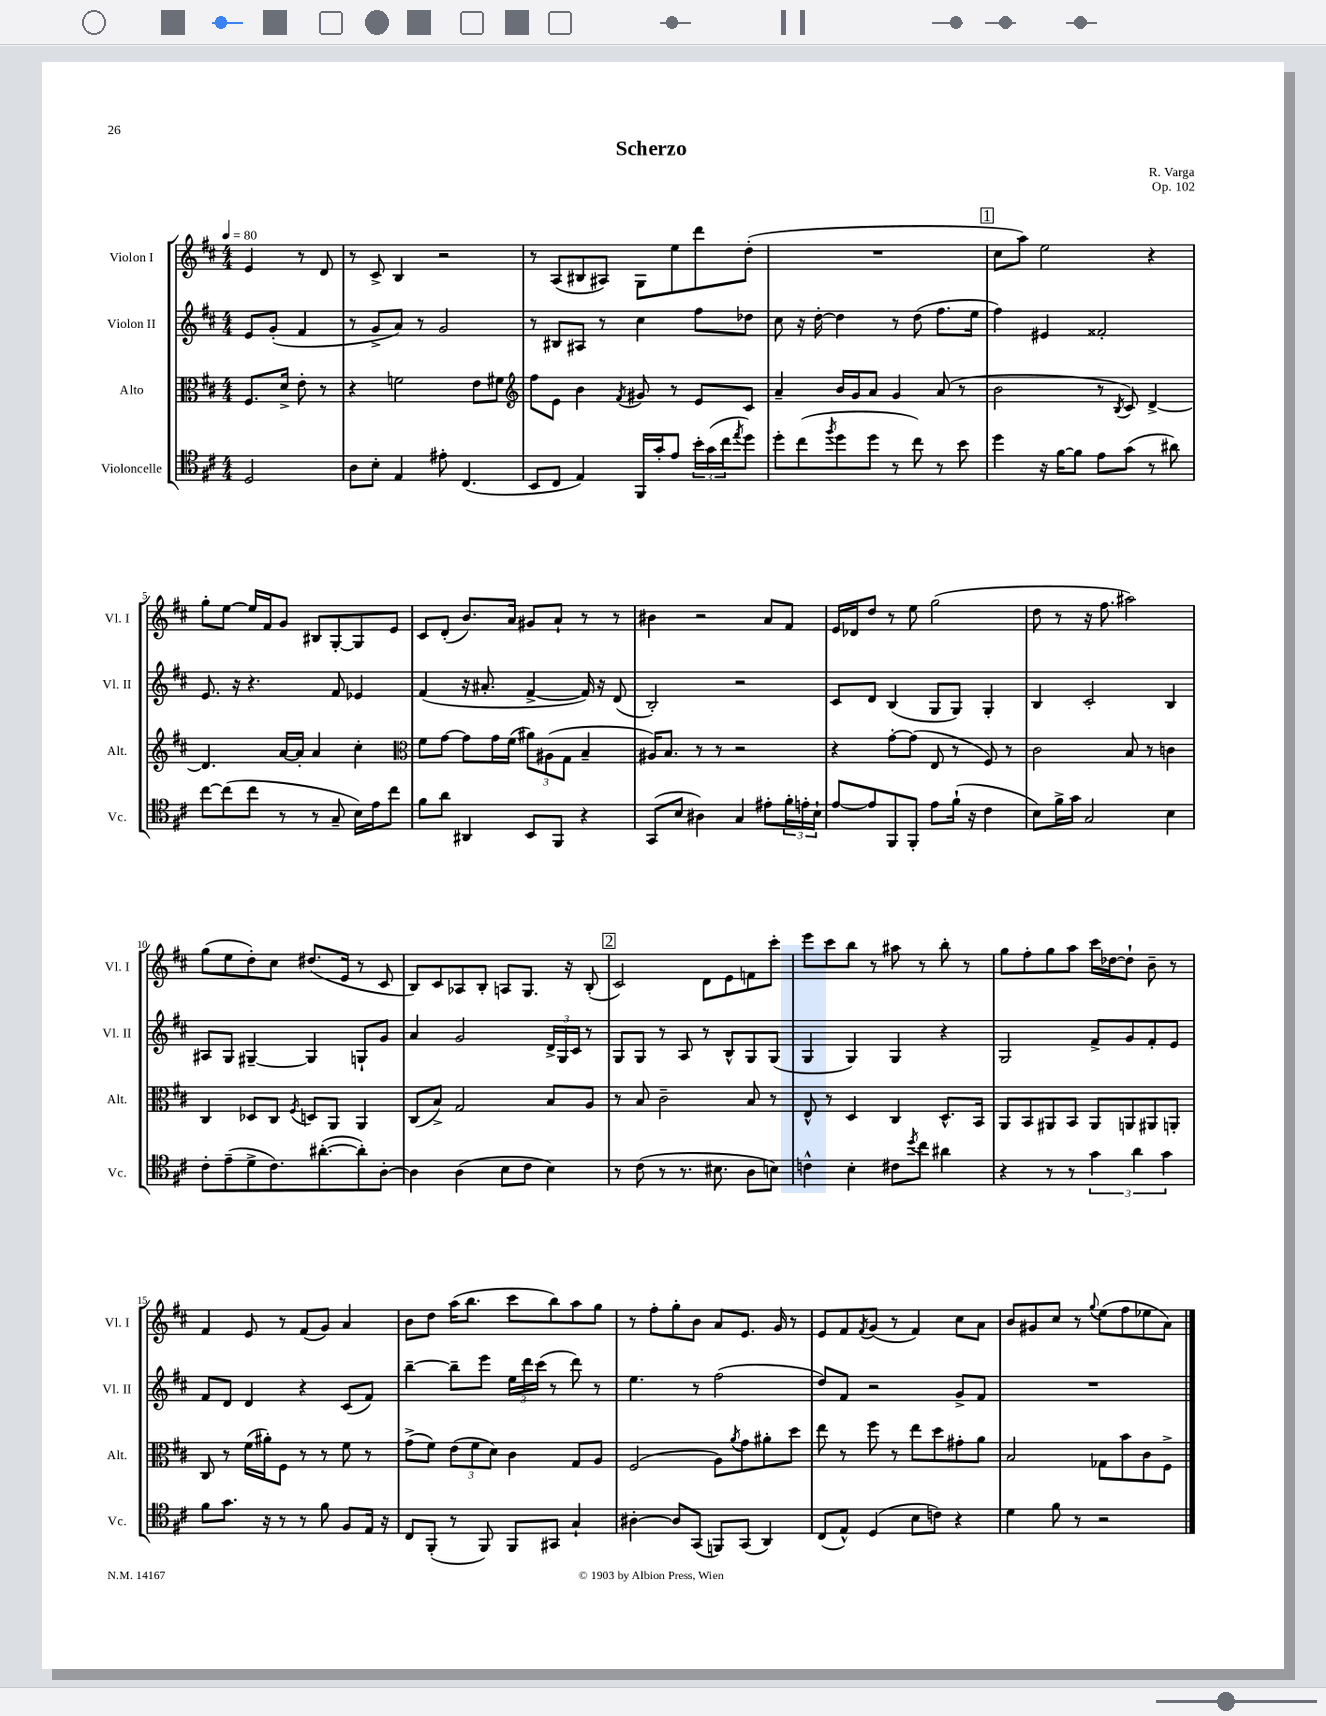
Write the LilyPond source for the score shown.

\header { title = "Scherzo" composer = "R. Varga" opus = "Op. 102" }
<<
\new StaffGroup <<
\new Staff = "s0" \with { instrumentName = "Violon I" shortInstrumentName = "Vl. I" } {
    \clef treble \key d \major \numericTimeSignature \time 4/4 \partial 2 \tempo 4 = 80
    e'4 r8 d'8 |
    r8 cis'8-> b4 r2 |
    r8 a8( bis8 ais8) g8 e''8 d'''8 d''8-.( |
    R1 |
    \mark \markup { \box "1" } cis''8 a''8) e''2 r4 |
    g''8-. e''8~ e''16 fis'16 g'8 bis8 g8~-. g8 e'8 |
    cis'8 d'8-.( b'8.) a'16 gis'8 a'8-! r8 r8 |
    bis'4 r2 a'8 fis'8 |
    e'16 des'16 d''8 r8 e''8 g''2( |
    d''8 r8 r16 fis''8. ais''2) |
    g''8( e''8 d''8-.) cis''8 dis''8.( e'16 r8 cis'8 |
    b8) cis'8 aes8 b8-. a8 g8. r16 b8-.( |
    \mark \markup { \box "2" } cis'2) d'8 e'8 f'8 cis'''8-. |
    e'''8 cis'''8 b''8 r8 ais''8 r8 b''8-. r8 |
    g''8 fis''8-. g''8 a''8 cis'''16 des''16~ des''8-! b'8-- r8 |
    fis'4 e'8 r8 fis'8( g'8) a'4 |
    b'8 d''8 a''16( b''8. cis'''8 b''8) a''8 g''8 |
    r8 fis''8-. g''8-. b'8 a'8 e'8. g'16 r8 |
    e'8 fis'8 \acciaccatura { fis'8 } g'8( r8 fis'4) cis''8 a'8 |
    b'8 gis'8 cis''8 r8 \appoggiatura { g''8 } e''8( fis''8 ees''8 a'8) \bar "|." |
}
\new Staff = "s1" \with { instrumentName = "Violon II" shortInstrumentName = "Vl. II" } {
    \clef treble \key d \major \numericTimeSignature \time 4/4 \partial 2
    e'8 g'8-.( fis'4 |
    r8 g'8-> a'8) r8 g'2 |
    r8 bis8 ais8 r8 cis''4 fis''8 des''8 |
    cis''8 r16 d''16~-. d''4 r8 d''8( fis''8. e''16 |
    \mark \markup { \box "1" } fis''4) eis'4 fisis'2-. |
    e'8. r16 r4. fis'8 ees'4 |
    fis'4( r16 ais'8.-. fis'4~-> fis'16) r16 d'8( |
    b2-.) r2 |
    cis'8 d'8 b4( g8 g8) g4-. |
    b4 cis'2-. b4 |
    ais8 g8 gis4~-- gis4 g8-! g'8 |
    a'4 g'2 \tuplet 3/2 { d'16-> g16 cis'16 } r8 |
    \mark \markup { \box "2" } g8 g8 r8 a8 r8 b8-^ g8 g8( |
    g4 g4) g4 r4 |
    g2 fis'8-> g'8 fis'8-. e'8 |
    fis'8 d'8 d'4 r4 cis'8( fis'8) |
    b''4~-- b''8-- e'''8 \tuplet 3/2 { e''16 d'''16 cis'''16( } r8 d'''8) r8 |
    e''4. r8 fis''2( |
    d''8) fis'8 r2 g'8-> fis'8 |
    R1 \bar "|." |
}
\new Staff = "s2" \with { instrumentName = "Alto" shortInstrumentName = "Alt." } {
    \clef alto \key d \major \numericTimeSignature \time 4/4 \partial 2
    fis8. d'16-> e'8-. r8 |
    r4 f'2 e'8 fis'8 |
    \clef treble fis''8 e'8 b'4 \acciaccatura { fis'8 } gis'8 r8 e'8 cis'8 |
    a'4-- b'16 g'16 a'8 g'4 a'8( r8 |
    \mark \markup { \box "1" } b'2 r8 \acciaccatura { b8 } cis'8) d'4~-> |
    d'4. a'16~ a'16-. a'4 cis''4-. |
    \clef alto fis'8 g'8~ g'8 g'16 fis'16( \tuplet 3/2 { ais'8) ais8( g8 } b4-- |
    ais16) b8. r8 r8 r2 |
    r4 g'8~-. g'8( e8 r8 fis8) r8 |
    cis'2 b8 r8 c'4 |
    cis4 des8 cis8 \acciaccatura { fis8 } d8 a,8 a,4 |
    cis8( b8->) g2 b8 a8 |
    \mark \markup { \box "2" } r8 b8 cis'2-- b8 r8 |
    e8-^ r8 d4 cis4 d8.-^ b,16 |
    a,8 b,8 ais,8 b,8 ais,8 a,8 ais,8 a,8-. |
    cis8 r8 fis'16( ais'16-.) fis8 r8 r8 fis'8 r8 |
    g'8->( fis'8) \tuplet 3/2 { e'8( fis'8 d'8) } cis'4 g8 a8 |
    fis2( a8) \acciaccatura { a'8 } g'8 ais'8-. d''8 |
    e''8 r8 fis''8 r8 e''8 d''8 gis'8-. a'8 |
    b2 ges8 b'8 cis'8 fis8-> \bar "|." |
}
\new Staff = "s3" \with { instrumentName = "Violoncelle" shortInstrumentName = "Vc." } {
    \clef tenor \key d \major \numericTimeSignature \time 4/4 \partial 2
    d2 |
    a8 b8-. e4 eis'8-. cis4.( |
    b,8 cis8 e4) fis,16 g'16-. e'8 \tuplet 3/2 { b'16-. g'16( cis''16 } \acciaccatura { e''8 } d''8) |
    d''8-. cis''8( \acciaccatura { fis''8 } d''8 d''8 r8 cis''8) r8 b'8 |
    \mark \markup { \box "1" } d''4 r16 fis'16~ fis'8 e'8 g'8( r8 ais'8) |
    cis''8~ cis''8( cis''8 r8 r8 g8-- b16) e'16 cis''8 |
    fis'8 a'8 ais,4 b,8 fis,8 r4 |
    g,8( b8 ais4) g4 eis'8-. \tuplet 3/2 { fis'16-. e'16-. b16-! } |
    e'8~ e'8 fis,8 fis,8-. e'8 fis'16-!( r16 cis'4 |
    b8) fis'16-> g'16 g2 b4 |
    cis'8-. e'8--( d'8-> cis'8.) ais'8.~-.( ais'8-.) a8~-. |
    a4 a4( b8 cis'8 b4) |
    \mark \markup { \box "2" } r8 cis'8( r8 r8. bis8. a8 b8) |
    c'4-^ b4-. cis'8 \acciaccatura { d''8 } cis''8 ais'4 |
    r4 r8 r8 \tuplet 3/2 { g'4 a'4 g'4 } |
    fis'8 g'8. r16 r8 r8 fis'8 fis8 e16 r16 |
    cis8 fis,8-.( r8 fis,8) fis,8 gis,8 g4-! |
    ais4~-. ais8 g,8( f,8) g,8( a,4) |
    cis8( e8-^) d4( b8 c'8) r4 |
    d'4 fis'8 r8 r2 \bar "|." |
}
>>
>>
